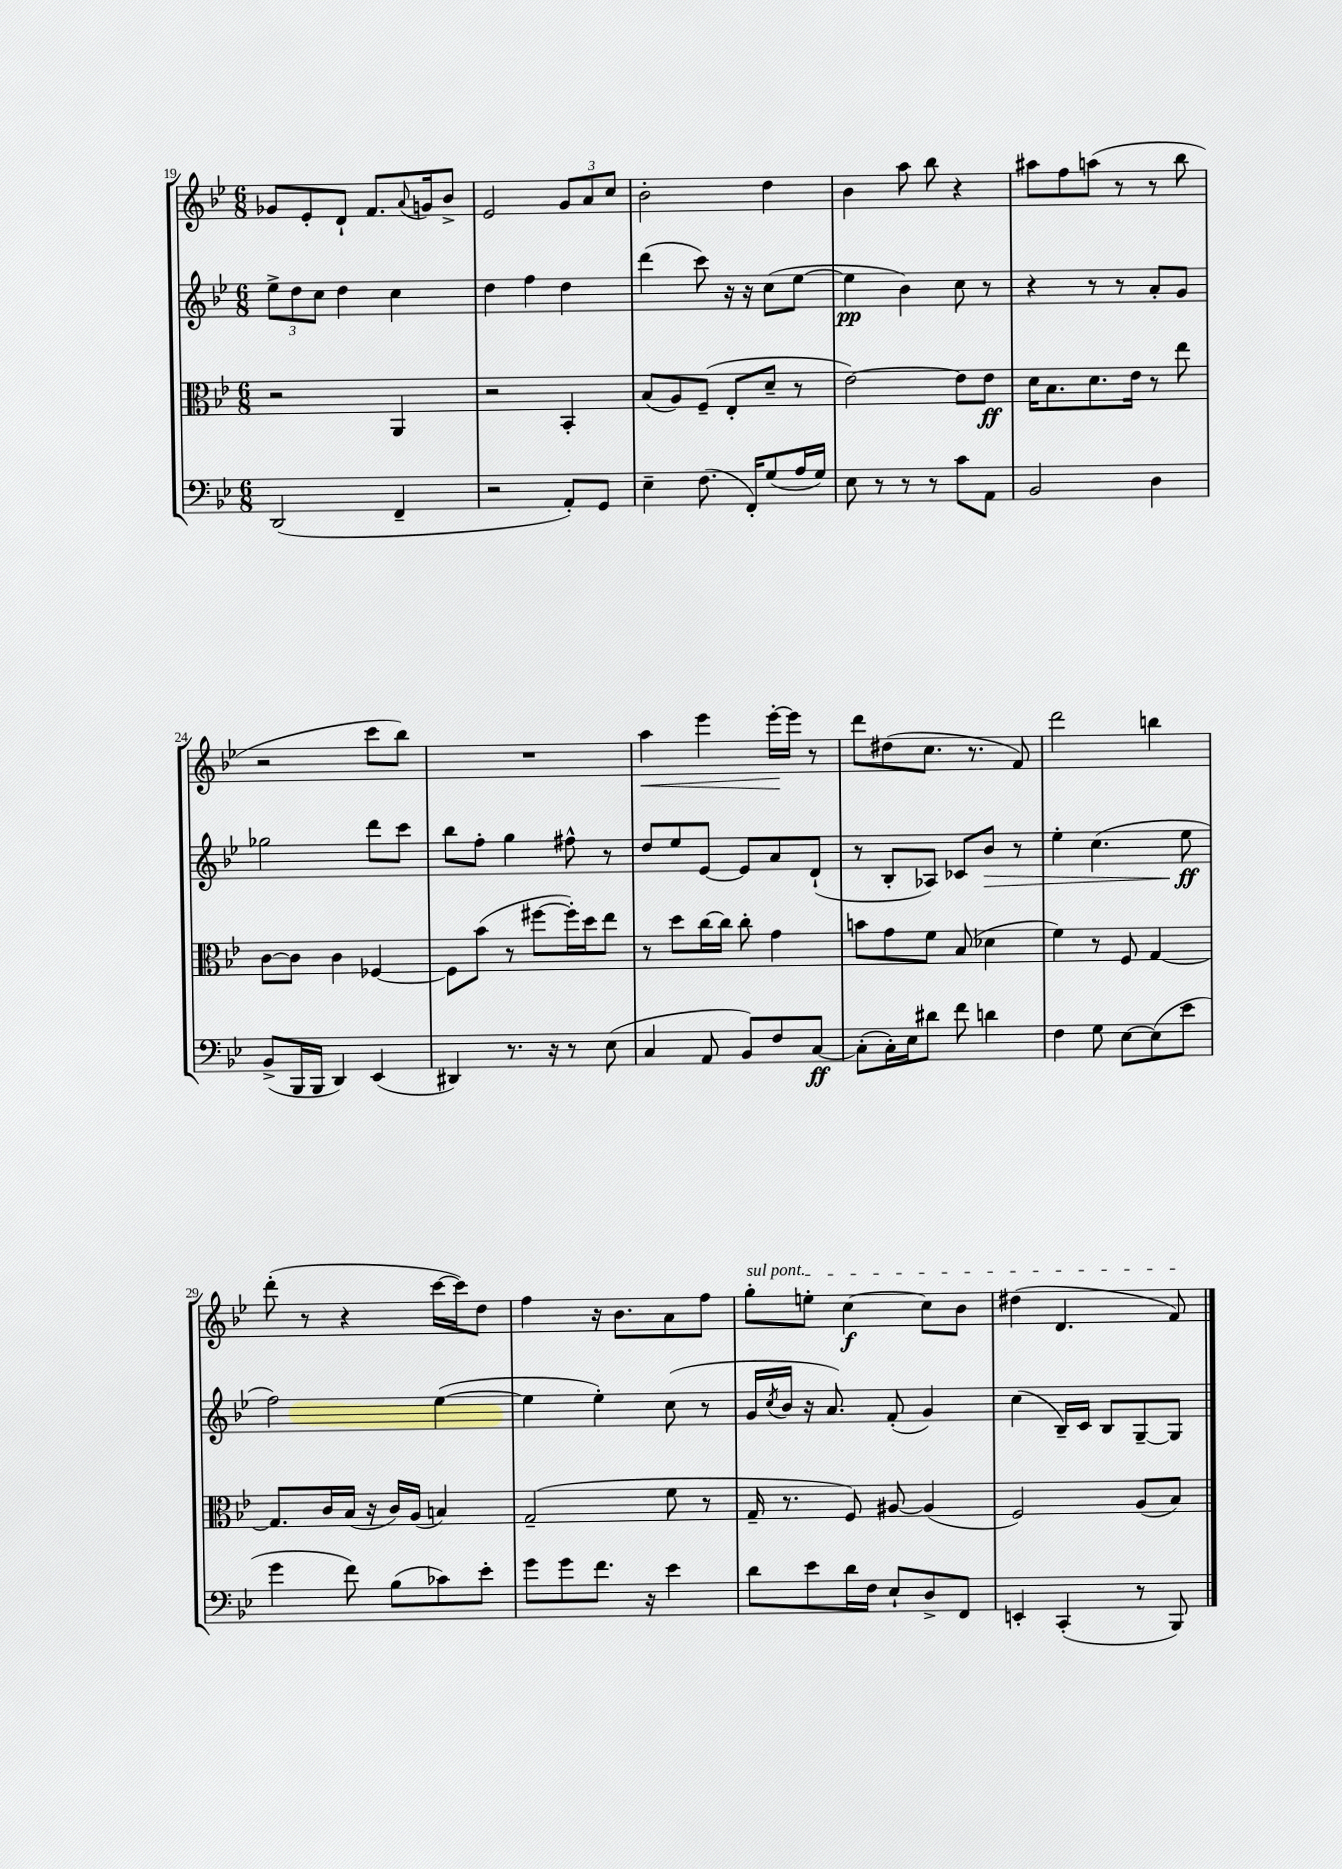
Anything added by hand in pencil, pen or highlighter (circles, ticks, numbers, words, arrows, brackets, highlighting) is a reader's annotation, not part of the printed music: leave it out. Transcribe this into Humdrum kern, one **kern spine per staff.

**kern	**kern	**kern	**kern
*staff4	*staff3	*staff2	*staff1
*clefF4	*clefC3	*clefG2	*clefG2
*k[b-e-]	*k[b-e-]	*k[b-e-]	*k[b-e-]
*M6/8	*M6/8	*M6/8	*M6/8
(2DD/	2r	12ee-^\L	8g-/L
.	.	12dd\	.
.	.	.	8e-'/
.	.	12cc\J	.
.	.	4dd\	8d`/J
.	.	.	8.f/L
4FF~/	4AA/	4cc\	.
.	.	.	8qqa/
.	.	.	16g/k
.	.	.	8b-^/J
=	=	=	=
2r	2r	4dd\	2e-/
.	.	4ff\	.
8AA'/L)	4BB-'/	4dd\	12g/L
.	.	.	12a/
8GG/J	.	.	.
.	.	.	12cc/J
=	=	=	=
4E-~\	(8B-/L	(4ddd\	2b-'\
.	8A/)	.	.
(8.F\	(8F~/J	8ccc\)	.
.	8E-'/L	16r	.
16FF'/LK)	.	16r	.
(8G/	8d~/J	(8cc\L	4dd\
16A/L	8r	[8ee-\J	.
16G/JJ)	.	.	.
=	=	=	=
8E-\	[2e-\)	4ee-\]	4b-\
8r	.	.	.
8r	.	4b-\)	8aa\
8r	.	.	8bb-\
8c\L	8e-\]L	8cc\	4r
8AA\J	8e-\J	8r	.
=	=	=	=
2BB-/	16d\LK	4r	8aa#\L
.	8.B-\	.	.
.	.	.	8ff\
.	8.d\	8r	(8aa\J
.	.	8r	8r
.	16e-\Jk	.	.
4D\	8r	8a'/L	8r
.	8ee-\	8g/J	8bb-\
=	=	=	=
(8BB-^/L	[8c\L	2gg-\	2r
16BBB-/L	8c\]J	.	.
16BBB-/JJ	.	.	.
4DD/)	4c\	.	.
(4EE-/	[4F-/	8ddd\L	8ccc\L
.	.	8ccc\J	8bb-\J)
=	=	=	=
4DD#/)	8F-\]L	8bb-\L	2.r
.	(8b-\J	8ff'\J	.
8.r	8r	4gg\	.
.	[8ff#\L	.	.
16r	.	.	.
8r	16ff#'\]L)	8ff#^^\	.
.	16dd\J	.	.
(8E-\	8ee-\J	8r	.
=	=	=	=
4C/	8r	8dd/L	4aa\
.	8dd\L	8ee-/	.
8AA/	[16cc\L	[8e-/J	4eee-\
.	16cc\]JJ	.	.
8BB-/L)	8cc'\	8e-/]L	.
8F/	4g\	8a/	[16eee-'\LL
.	.	.	16eee-\]JJ
[8C/J	.	(8d`/J	8r
=	=	=	=
(8C'\]L	8b\L	8r	8ddd\L
16C'\L)	8g\	8B-'/L	(8dd#\
16E-\J	.	.	.
8d#\J	8f\J	8A-/J)	8.cc\J
8f\	(8B-/	8c-/L	.
.	.	.	8.r
4d\	4d-\	8b-/J	.
.	.	8r	8f/)
=	=	=	=
4F\	4f\)	4ee-'\	2ddd\
8G\	8r	(4.cc\	.
[8E-\L	8F/	.	.
(8E-\]	[4G/	.	4bb\
8e-\J	.	8ee-\	.
=	=	=	=
4g\	8.G/]L	2ff\)	(8ddd'\
.	.	.	8r
.	16c/L	.	.
8f\)	(16B-/JJ	.	4r
.	16r	.	.
(8B-\L	16c/LL)	.	.
.	(16A/JJ	.	.
8c-\)	4B/)	([4ee-\	[16ccc\LL
.	.	.	16ccc\]J)
8e-'\J	.	.	8dd\J
=	=	=	=
8g\L	(2G~/	4ee-\]	4ff\
8g\	.	.	.
8.f\J	.	4ee-'\)	16r
.	.	.	8.b-\L
16r	.	.	.
4e-\	8f\	(8cc\	8a\
.	8r	8r	8ff\J
=	=	=	=
8d\L	16G~/	16g/LL	8gg'\L
.	.	8qcc/	.
.	8.r	16b-/JJ	.
8e-\	.	16r	8ee'\J
.	.	8.a/)	.
16d\L	8F/)	.	[4cc\
16F\JJ	.	.	.
8E-`/L	[8A#/	(8f'/	.
8D^/	(4A#/]	4g/)	8cc\]L
8FF/J	.	.	8b-\J
=	=	=	=
4EE'/	2F/)	(4cc\	(4dd#\
(4CC'/	.	16B-~/LL)	4.d/
.	.	16c/JJ	.
.	.	8B-/L	.
8r	(8A/L	[8G~/	.
8BBB-/)	8B-/J)	8G/]J	8f/)
==	==	==	==
*-	*-	*-	*-
